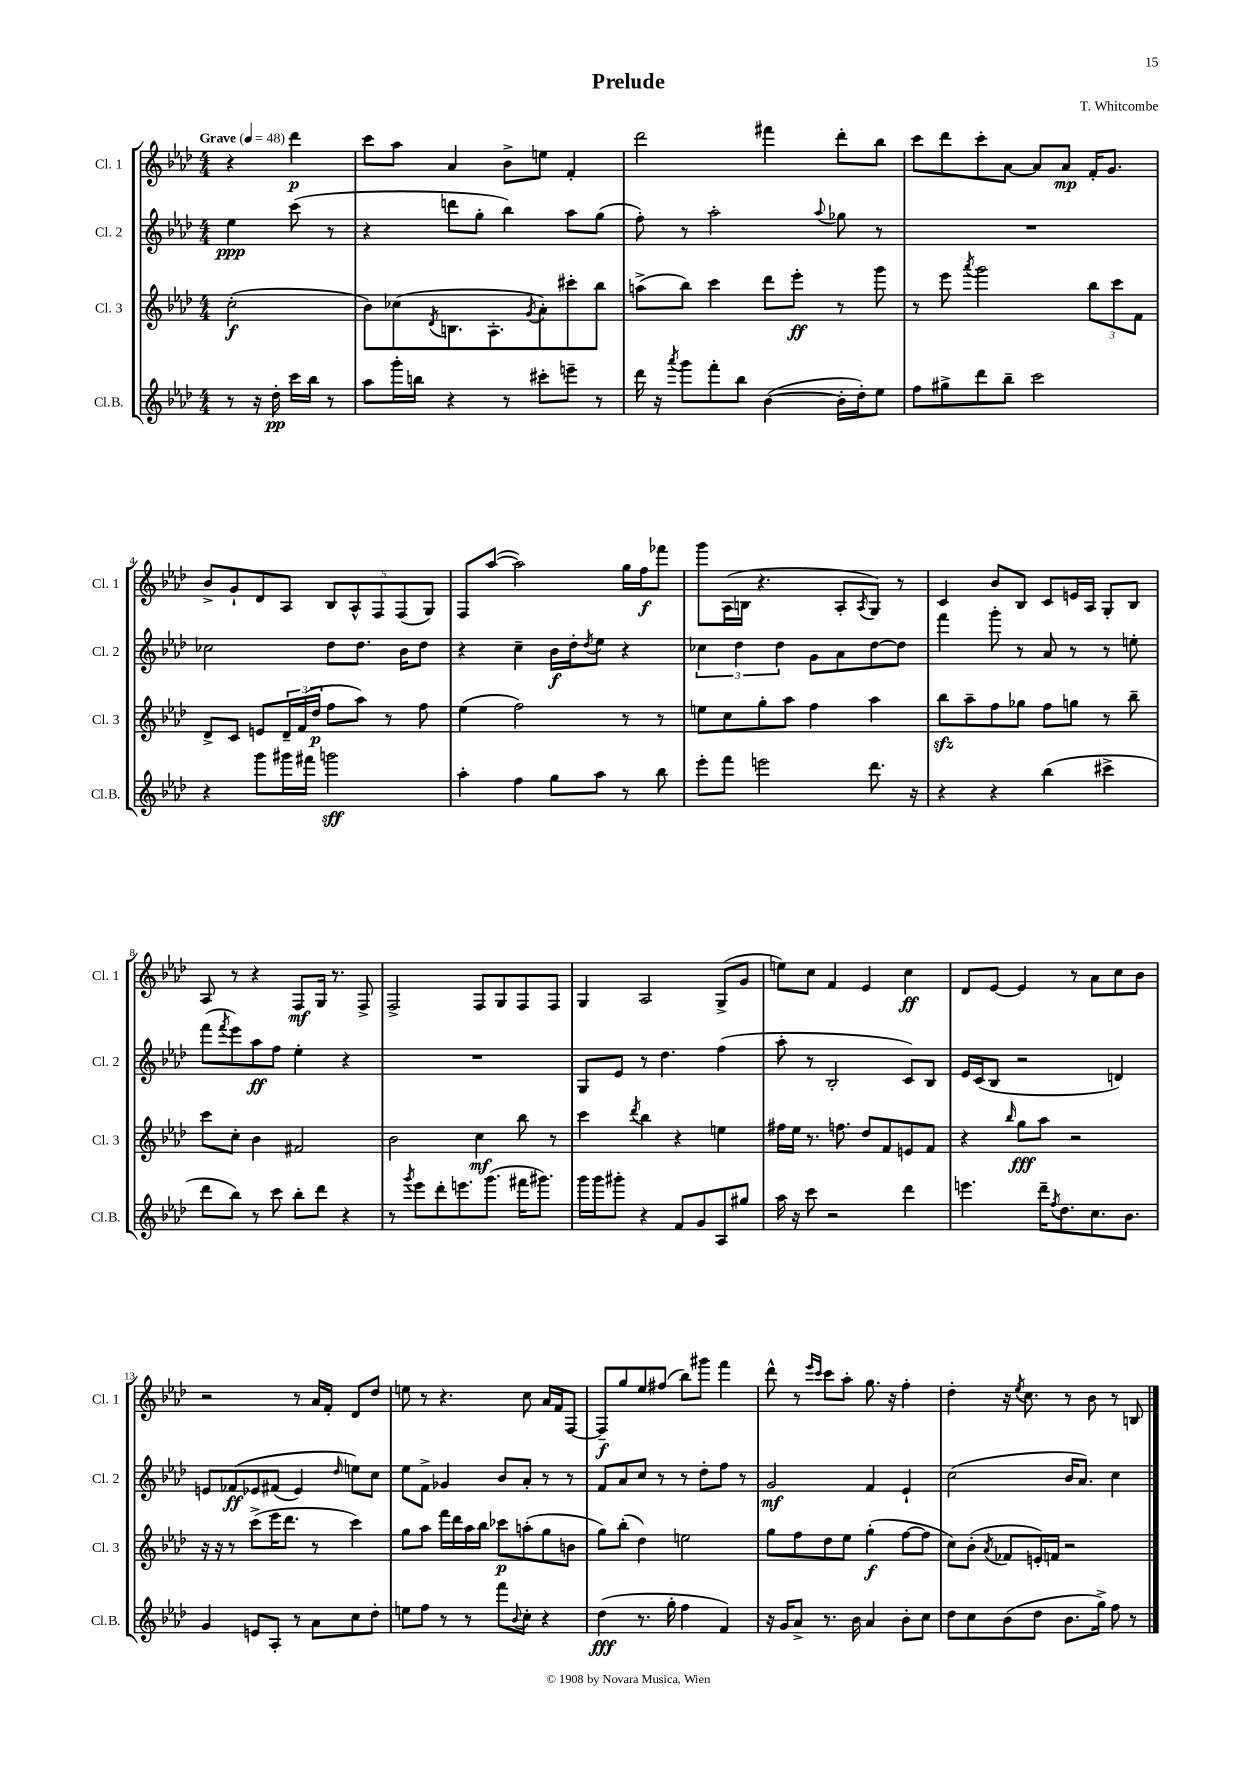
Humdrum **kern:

**kern	**kern	**kern	**kern
*staff4	*staff3	*staff2	*staff1
*clefG2	*clefG2	*clefG2	*clefG2
*k[b-e-a-d-]	*k[b-e-a-d-]	*k[b-e-a-d-]	*k[b-e-a-d-]
*M4/4	*M4/4	*M4/4	*M4/4
*MM48	*MM48	*MM48	*MM48
8r	(2cc'\	4ee-\	4r
16r	.	.	.
16dd-'\	.	.	.
16ccc\LL	.	(8ccc\	4ddd-\
16bb-\JJ	.	.	.
8r	.	8r	.
=	=	=	=
8aa-\L	8b-\L)	4r	8ccc\L
16ggg'\L	(8cc-\	.	8aa-\J
16bb\JJ	.	.	.
.	8qd-/	.	.
4r	8.B\	8ddd\L	4a-/
.	.	8gg'\J	.
.	8.A-'\	.	.
8r	.	4bb-\)	8b-^\L
.	8qg/	.	.
8ccc#'\L	8a-'\)	.	8ee\J
8eee~\J	8ccc#'\	8aa-\L	4f'/
8r	8bb-\J	(8gg\J	.
=	=	=	=
16ddd-\	(8aa^\L	8ff'\)	2ddd-\
16r	.	.	.
8qaaa-/	.	.	.
8ggg\L	8bb-\J)	8r	.
8fff'\	4ccc\	2aa-'\	.
8bb-\J	.	.	.
([4b-\	8ddd-\L	.	4fff#\
.	8eee-'\J	.	.
.	.	8qqaa-/	.
16b-'\]LL	8r	8gg-\	8ddd-'\L
16dd-'\J)	.	.	.
8ee-\J	8ggg\	8r	8bb-\J
=	=	=	=
8ff\L	8r	1r	8ccc\L
8gg#^\	8eee-\	.	8ddd-\
.	8qaaa-/	.	.
8ddd-\	2ggg\	.	8ccc'\
8bb-~\J	.	.	[8a-\J
2ccc\	.	.	8a-/]L
.	.	.	8a-/J
.	12bb-\L	.	16f'/LK
.	.	.	8.g/J
.	12ccc\	.	.
.	12f\J	.	.
=	=	=	=
4r	8d-^/L	2cc-\	8b-^/L
.	8c/J	.	8g`/
8ggg\L	8e/L	.	8d-/
16ggg#\L	24d-~/L	.	8A-/J
.	(24f/	.	.
16fff#\JJ	.	.	.
.	24dd-/JJ	.	.
2ggg\	8ff\L	8dd-\L	10B-/L
.	.	.	10A-^^/
.	8aa-\J)	8.dd-\J	.
.	.	.	10F/
.	8r	.	.
.	.	.	(10F/
.	.	16b-\LK	.
.	8ff\	8dd-\J	.
.	.	.	10G/J)
=	=	=	=
4aa-'\	(4ee-\	4r	8F/L
.	.	.	([8aa-/J
4ff\	2ff\)	4cc~\	2aa-\])
8gg\L	.	16b-\LL	.
.	.	16dd-'\J	.
.	.	8qdd-/	.
8aa-\J	.	8ee-\J	.
8r	8r	4r	16gg\LL
.	.	.	16ff\J
8bb-\	8r	.	8fff-\J
=	=	=	=
8eee-'\L	8ee\L	6cc-\	8ggg\L
8fff\J	8cc\	.	(16A-\L
.	.	6dd-\	.
.	.	.	16B\JJ
2eee\	8gg'\	.	4.r
.	.	6dd-\	.
.	8aa-\J	.	.
.	4ff\	8g\L	.
.	.	8a-\	8A-'/L
.	.	.	8qA-/
8.ddd-\	4aa-\	[8dd-\	8G/J)
.	.	8dd-\]J	8r
16r	.	.	.
=	=	=	=
4r	8bb-\L	4fff\	4c/
.	8aa-~\	.	.
4r	8ff\	8ggg'\	8b-/L
.	8gg-\J	8r	8B-/J
(4bb-\	8ff\L	8a-/	8c/L
.	8gg\J	8r	16e/L
.	.	.	16A-/JJ
4ccc#^\	8r	8r	8G'/L
.	8bb-~\	8ee'\	8B-/J
=	=	=	=
8ddd-\L	8ccc\L	(8fff\L	8A-/
.	.	8qfff/	.
8bb-\J)	8cc'\J	8eee-\)	8r
8r	4b-\	8aa-\	4r
8ccc\	.	8ff\J	.
8bb-'\L	2f#/	4ee-'\	8F/L
8ddd-\J	.	.	16G/Jk
.	.	.	8.r
4r	.	4r	.
.	.	.	8F^/
=	=	=	=
8r	2b-\	1r	2F^/
8qggg/	.	.	.
8eee-\L	.	.	.
8ddd-'\	.	.	.
8.eee\	.	.	.
.	4cc\	.	8F/L
(8.ggg\J	.	.	.
.	.	.	8G/
16fff#\LK	8bb-\	.	8F/
8.ggg#\J)	.	.	.
.	8r	.	8F/J
=	=	=	=
16ggg\LL	4ccc\	8G/L	4G/
16ggg\J	.	.	.
8ggg#'\J	.	8e-/J	.
.	8qddd-/	.	.
4r	4bb-\	8r	2A-/
.	.	4.dd-\	.
8f/L	4r	.	.
8g/	.	.	.
8A-/	4ee\	(4ff\	(8G^/L
8gg#/J	.	.	8g/J
=	=	=	=
16aa-\	16ff#\LL	8aa-'\	8ee\L)
16r	16ee-\JJ	.	.
8ccc\	8.r	8r	8cc\J
2r	.	2B-'/	4f/
.	8.ff\	.	.
.	8dd-/L	.	4e-/
.	8f/	.	.
4ddd-\	8e/	8c/L)	4cc\
.	8f/J	8B-/J	.
=	=	=	=
4.eee\	4r	16e-/LL	8d-/L
.	.	(16c/J	.
.	.	8B-/J	[8e-/J
.	16qqbb-/	.	.
.	8gg\L	2r	4e-/]
16ddd-~\LK	8aa-\J	.	.
8qff/	.	.	.
8.dd-\	.	.	.
.	2r	.	8r
8.cc\	.	.	8a-\L
.	.	4d/)	8cc\
8.b-\J	.	.	.
.	.	.	8b-\J
=	=	=	=
4g/	16r	8e/L	2r
.	16r	.	.
.	8r	&(8f-/	.
8e/L	(8ccc^\L	8e-/	.
8A-'/J	16eee-\K	(8f#/J	.
.	8.ddd-\J	.	.
8r	.	4e-/)	8r
8a-\L	8r	.	16a-/LL
.	.	.	16f'/JJ
.	.	16qqdd-/	.
8cc\	4ccc\)	8ee\L&)	8d-/L
8dd-'\J	.	8cc\J	8dd-/J
=	=	=	=
8ee\L	8gg\L	8ee-\L	8ee\
8ff\J	8aa-\J	8f^\J	8r
8r	16fff\LL	4g-/	4.r
.	16ddd-\	.	.
8r	16aa-\	.	.
.	16bb-\JJ	.	.
8fff\L	8ccc-\L	8b-/L	.
8qqb-/	.	.	.
8cc'\J	(8aa'\	8a-'/J	8cc\
4r	8gg\	8r	16a-/LL
.	.	.	16f/J
.	8b\J	8r	[8F/J
=	=	=	=
(4dd-\	8gg\L)	8f/L	8F~/]L
.	(8bb-'\J	8a-/	8gg/
8.r	4dd-\)	8cc/J	8ee-/
.	.	8r	(8ff#/J
16gg'\	.	.	.
4ff\	2ee\	8r	8bb-\L)
.	.	8dd-'\L	8ggg#\J
4f/)	.	8ff\J	4fff\
.	.	8r	.
=	=	=	=
16r	8gg\L	2g/	8ddd-^^\
16g/LK	.	.	.
8a-^/J	8ff\	.	8r
.	.	.	16qqeee-/LL
.	.	.	16qqccc/JJ
8.r	8dd-\	.	8ccc\L
.	8ee-\J	.	8aa-'\J
16b-\	.	.	.
4a-/	(4gg'\	4f/	8.gg\
.	.	.	16r
8b-'\L	[8ff\L	4e-`/	4ff'\
8cc\J	8ff\]J	.	.
=	=	=	=
8dd-\L	8cc\L)	(2cc\	4dd-'\
8cc\	(8b-'\J	.	.
.	8qa-/	.	.
(8b-\	8f-/L	.	16r
.	.	.	8qee-/
.	.	.	8.cc\
8dd-\J	16e'/L)	.	.
.	16f/JJ	.	.
8.b-\L	2r	16b-/LK	8r
.	.	8.a-/J)	.
.	.	.	8b-\
16gg^\Jk)	.	.	.
8ff\	.	4cc\	8r
8r	.	.	8B/
==	==	==	==
*-	*-	*-	*-
